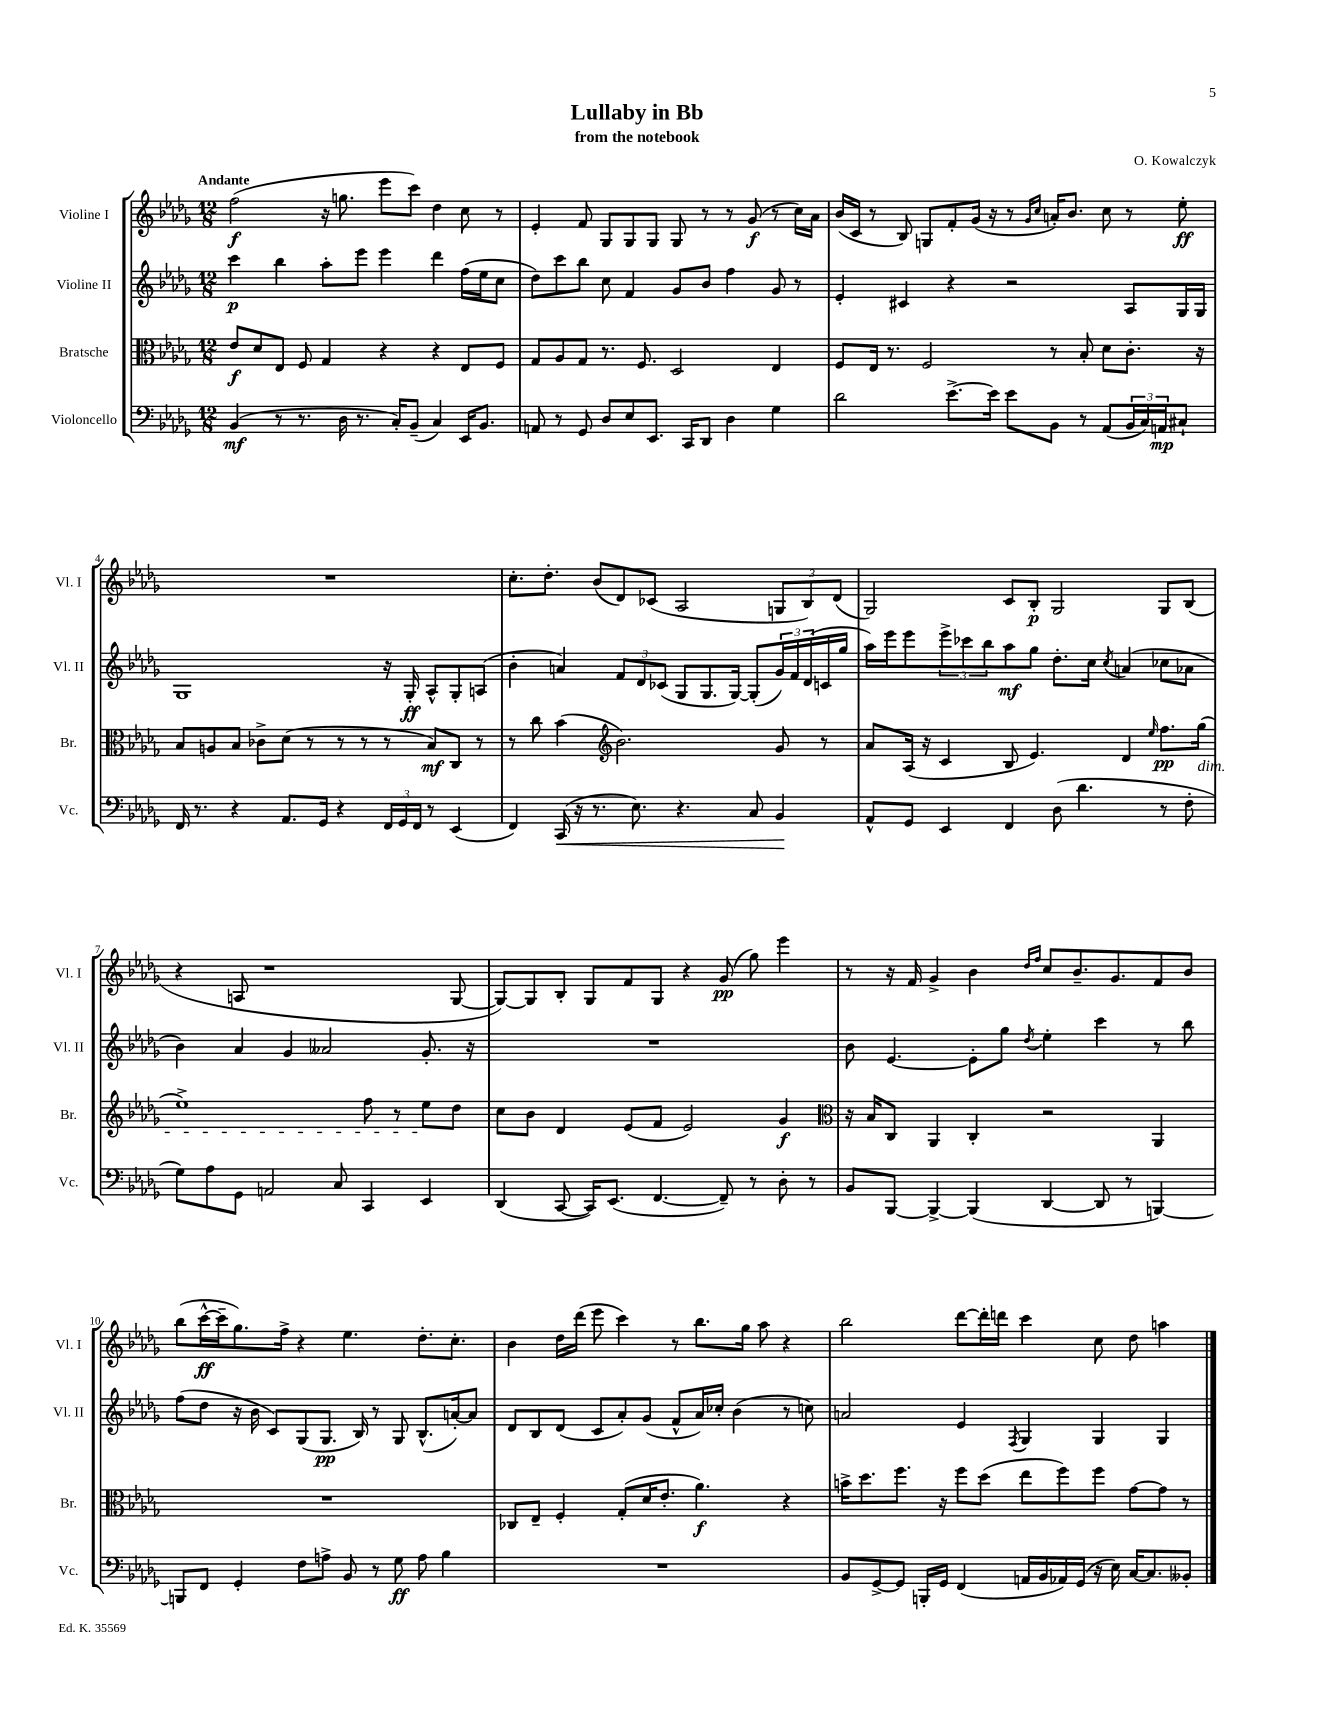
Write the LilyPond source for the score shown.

\header { title = "Lullaby in Bb" composer = "O. Kowalczyk" subtitle = "from the notebook" }
<<
\new StaffGroup <<
\new Staff = "s0" \with { instrumentName = "Violine I" shortInstrumentName = "Vl. I" } {
    \clef treble \key des \major \numericTimeSignature \time 12/8 \tempo "Andante"
    f''2\f( r16 g''8. ees'''8 c'''8) des''4 c''8 r8 |
    ees'4-. f'8 ges8 ges8 ges8 ges8 r8 r8 ges'8\f( r8 c''16) aes'16 |
    bes'16( c'16 r8 bes8) g8 f'8-. ges'16( r16 r8 \grace { ges'16 c''16 } a'16-.) bes'8. c''8 r8 ees''8-.\ff |
    R1. |
    c''8.-. des''8.-. bes'8( des'8) ces'8( aes2 \tuplet 3/2 { g8 bes8) des'8( } |
    ges2) c'8 bes8-.\p ges2 ges8 bes8( |
    r4 a8 r1 ges8~ |
    ges8~) ges8 bes8-. ges8 f'8 ges8 r4 ges'8\pp( ges''8) ees'''4 |
    r8 r16 f'16 ges'4-> bes'4 \grace { des''16 f''16 } c''8 bes'8.-- ges'8. f'8 bes'8 |
    bes''8( c'''16~-^\ff c'''16-- ges''8.) f''16-> r4 ees''4. des''8.-. c''8.-. |
    bes'4 des''16 des'''16( ees'''8 c'''4) r8 bes''8. ges''16 aes''8 r4 |
    bes''2 des'''8~ des'''16-. d'''16 c'''4 c''8 des''8 a''4 \bar "|." |
}
\new Staff = "s1" \with { instrumentName = "Violine II" shortInstrumentName = "Vl. II" } {
    \clef treble \key des \major \numericTimeSignature \time 12/8
    c'''4\p bes''4 aes''8-. ees'''8 ees'''4 des'''4 f''16( ees''16 c''8 |
    des''8) c'''8 bes''8 c''8 f'4 ges'8 bes'8 f''4 ges'8 r8 |
    ees'4-. cis'4 r4 r2 aes8 ges16 ges16 |
    ges1 r16 ges16-.\ff aes8-^ ges8-. a8( |
    bes'4-. a'4) \tuplet 3/2 { f'8 des'8 ces'8( } ges8 ges8. ges16~) ges8-.( \tuplet 3/2 { ges'16) f'16 des'16( } c'16 ges''16 |
    aes''16) ees'''16 ees'''8 \tuplet 3/2 { ees'''8-> ces'''8 bes''8 } aes''8\mf ges''8 des''8.-. c''16 \acciaccatura { c''8 } a'4( ces''8 aes'8 |
    bes'4) aes'4 ges'4 aeses'2 ges'8.-. r16 |
    R1. |
    bes'8 ees'4.~ ees'8-. ges''8 \acciaccatura { des''8 } ees''4-. c'''4 r8 bes''8 |
    f''8( des''8 r16 bes'16 c'8) ges8( ges8.\pp bes16) r8 ges8 bes8.-^( a'16~-.) a'8 |
    des'8 bes8 des'8( c'8 aes'8-.) ges'8( f'8-^ aes'16) ces''16-. bes'4( r8 c''8) |
    a'2 ees'4 \acciaccatura { f8 } ges4 ges4 ges4 \bar "|." |
}
\new Staff = "s2" \with { instrumentName = "Bratsche" shortInstrumentName = "Br." } {
    \clef alto \key des \major \numericTimeSignature \time 12/8
    ees'8\f des'8 ees8 f8 ges4 r4 r4 ees8 f8 |
    ges8 aes8 ges8 r8. f8. des2 ees4 |
    f8 ees16 r8. f2 r8 bes8-. des'8 c'8.-. r16 |
    bes8 a8 bes8 ces'8-> des'8( r8 r8 r8 r8 bes8\mf) c8 r8 |
    r8 c''8 bes'4( \clef treble bes'2.) ges'8 r8 |
    aes'8 aes16( r16 c'4 bes8 ees'4.) des'4 \grace { ees''16 } f''8.\pp ges''16\dim( |
    ees''1->) f''8 r8 ees''8\! des''8 |
    c''8 bes'8 des'4 ees'8( f'8 ees'2) ges'4\f |
    \clef alto r16 bes16 c8 aes,4 c4-. r2 aes,4 |
    R1. |
    ces8 ees8-- f4-. ges8-.( des'16 ees'8.-. aes'4.\f) r4 |
    b'16-> des''8. f''8. r16 f''8 des''8( ees''8 f''8) f''8 ges'8~ ges'8 r8 \bar "|." |
}
\new Staff = "s3" \with { instrumentName = "Violoncello" shortInstrumentName = "Vc." } {
    \clef bass \key des \major \numericTimeSignature \time 12/8
    bes,4\mf( r8 r8. des16 r8. c16-.) bes,8--( c4) ees,16 bes,8. |
    a,8 r8 ges,8 des8 ees8 ees,8. c,16 des,8 des4 ges4 |
    des'2 ees'8.~-> ees'16 ees'8 bes,8 r8 aes,8( \tuplet 3/2 { bes,16 c16) a,16\mp } cis8-! |
    f,16 r8. r4 aes,8. ges,16 r4 \tuplet 3/2 { f,16 ges,16 f,16 } r8 ees,4( |
    f,4) c,16\<( r16 r8. ees8.) r4. c8 bes,4\! |
    aes,8-^ ges,8 ees,4 f,4 des8( des'4. r8 f8-. |
    ges8) aes8 ges,8 a,2 c8 c,4 ees,4 |
    des,4( c,8~ c,16) ees,8.( f,4.~ f,8--) r8 des8-. r8 |
    bes,8 bes,,8~ bes,,4~-> bes,,4( des,4~ des,8 r8 b,,4~) |
    b,,8 f,8 ges,4-. f8 a8-> bes,8 r8 ges8\ff a8 bes4 |
    R1. |
    bes,8 ges,8~-> ges,8 b,,16-. ges,16 f,4( a,16 bes,16 aes,16) ges,16( r16 ees16) c16~ c8. beses,8-. \bar "|." |
}
>>
>>
